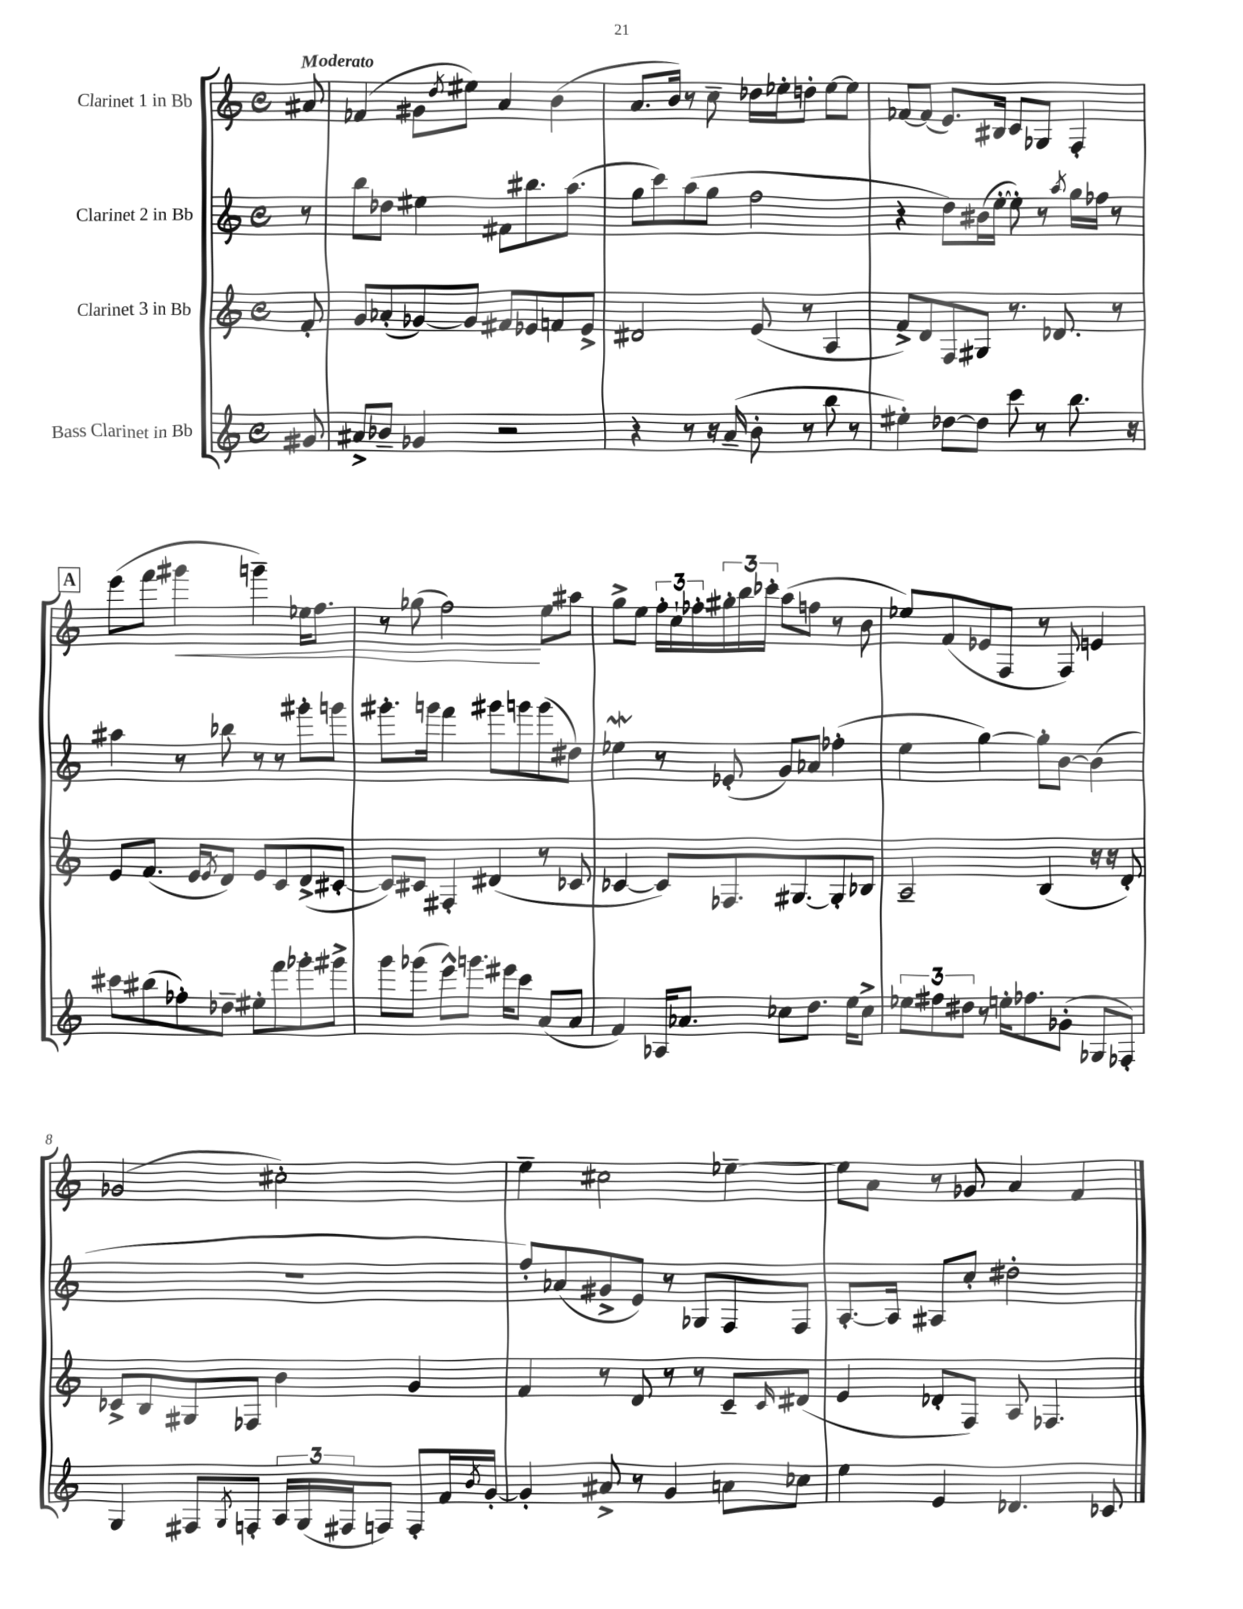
<<
\new StaffGroup <<
\new Staff = "s0" \with { instrumentName = "Clarinet 1 in Bb" } {
    \clef treble \key c \major \defaultTimeSignature \time 4/4 \partial 8 \tempo "Moderato"
    ais'8 |
    fes'4( gis'8 \acciaccatura { d''8 } eis''8) a'4 b'4( |
    a'8. b'16) r8 c''8-- des''16 ees''16-. d''8-. ees''8~ ees''8 |
    fes'8~ fes'8( e'8.) bis16 c'8 ges8 f4-. |
    \mark \markup { \box "A" } e'''8( f'''8 gis'''4\< g'''4--) ees''16 f''8. |
    r8 ges''8( f''2\!) e''8 ais''8 |
    g''8-> e''8 \tuplet 3/2 { f''16-. c''16-! fes''16-. } \tuplet 3/2 { gis''16-. b''16 ces'''16-. } a''8( f''8 r8 b'8 |
    ees''8) f'8( ees'8 f8 r8 f8) e'4 |
    ges'2( cis''2-.) |
    e''4-- cis''2 ees''4~-- |
    ees''8 a'8 r8 ges'8 a'4 f'4 \bar "|." |
}
\new Staff = "s1" \with { instrumentName = "Clarinet 2 in Bb" } {
    \clef treble \key c \major \defaultTimeSignature \time 4/4 \partial 8
    r8 |
    b''8 des''8 eis''4 fis'8 bis''8. a''8.( |
    g''8 c'''8) a''8( g''8 f''2 |
    r4 d''8) bis'16( e''16~-. e''8-.) r8 \acciaccatura { a''8 } g''16 fes''16 r8 |
    \mark \markup { \box "A" } ais''4 r8 bes''8 r8 r8 gis'''8-. g'''8 |
    gis'''8.-. g'''16 f'''4 gis'''8 g'''8 g'''8( dis''8) |
    ees''4\mordent r8 ees'8-.( g'8) aes'8 fes''4-.( |
    e''4 g''4~) g''8-. b'8~ b'4( |
    R1 |
    f''8-.) aes'8( gis'8-> e'8) r8 ges8 f8 f8 |
    a8.~-. a16 ais8 c''8-. dis''2-. \bar "|." |
}
\new Staff = "s2" \with { instrumentName = "Clarinet 3 in Bb" } {
    \clef treble \key c \major \defaultTimeSignature \time 4/4 \partial 8
    f'8-. |
    g'8 aes'8-.( ges'8~) ges'8 fis'8 ees'8 f'8 ees'8-> |
    dis'2 e'8( r8 a4 |
    f'8->) d'8 f8 gis8 r8. des'8. r8 |
    \mark \markup { \box "A" } e'8 f'8.( e'16 \acciaccatura { e'8 } d'8) e'8 c'8 d'8->( cis'8~-. |
    cis'8) cis'8 fis4-. dis'4( r8 ces'8 |
    ces'4~ ces'8) fes8. gis8.~ gis8-. bes8 |
    a2-- b4( r16 r16 d'8-.) |
    ces'8-> b8 gis8 fes8 b'4 g'4 |
    f'4 r8 d'8 r8 r8 c'8-- \grace { c'16 } dis'8( |
    e'4 des'8-. f8) a8 fes4. \bar "|." |
}
\new Staff = "s3" \with { instrumentName = "Bass Clarinet in Bb" } {
    \clef treble \key c \major \defaultTimeSignature \time 4/4 \partial 8
    gis'8 |
    ais'8-> bes'8-- ges'4 r2 |
    r4 r8 r16 a'16--( b'8-. r8 b''8 r8 |
    eis''4-.) des''8~ des''8 c'''8 r8 b''8. r16 |
    \mark \markup { \box "A" } cis'''8 bis''8( fes''8-.) des''8-- eis''8-. f'''8 ges'''8-. gis'''8-> |
    g'''8 ges'''8( e'''8-^) g'''8. eis'''16 c'''8 a'8( a'8 |
    f'4) aes16 aes'8. ces''8 d''8. e''16 ces''8-> |
    \tuplet 3/2 { ees''8 fis''8 dis''8 } r8 e''16-. fes''8. ges'8-.( ges8 fes8-.) |
    g4 fis8 \acciaccatura { g8 } f8-. \tuplet 3/2 { a16 g16( fis16 } f8) f8-. f'16 \acciaccatura { b'8 } g'16~-. |
    g'4-. ais'8-> r8 g'4 a'8 ces''8 |
    e''4 e'4 des'4. ces'8 \bar "|." |
}
>>
>>
